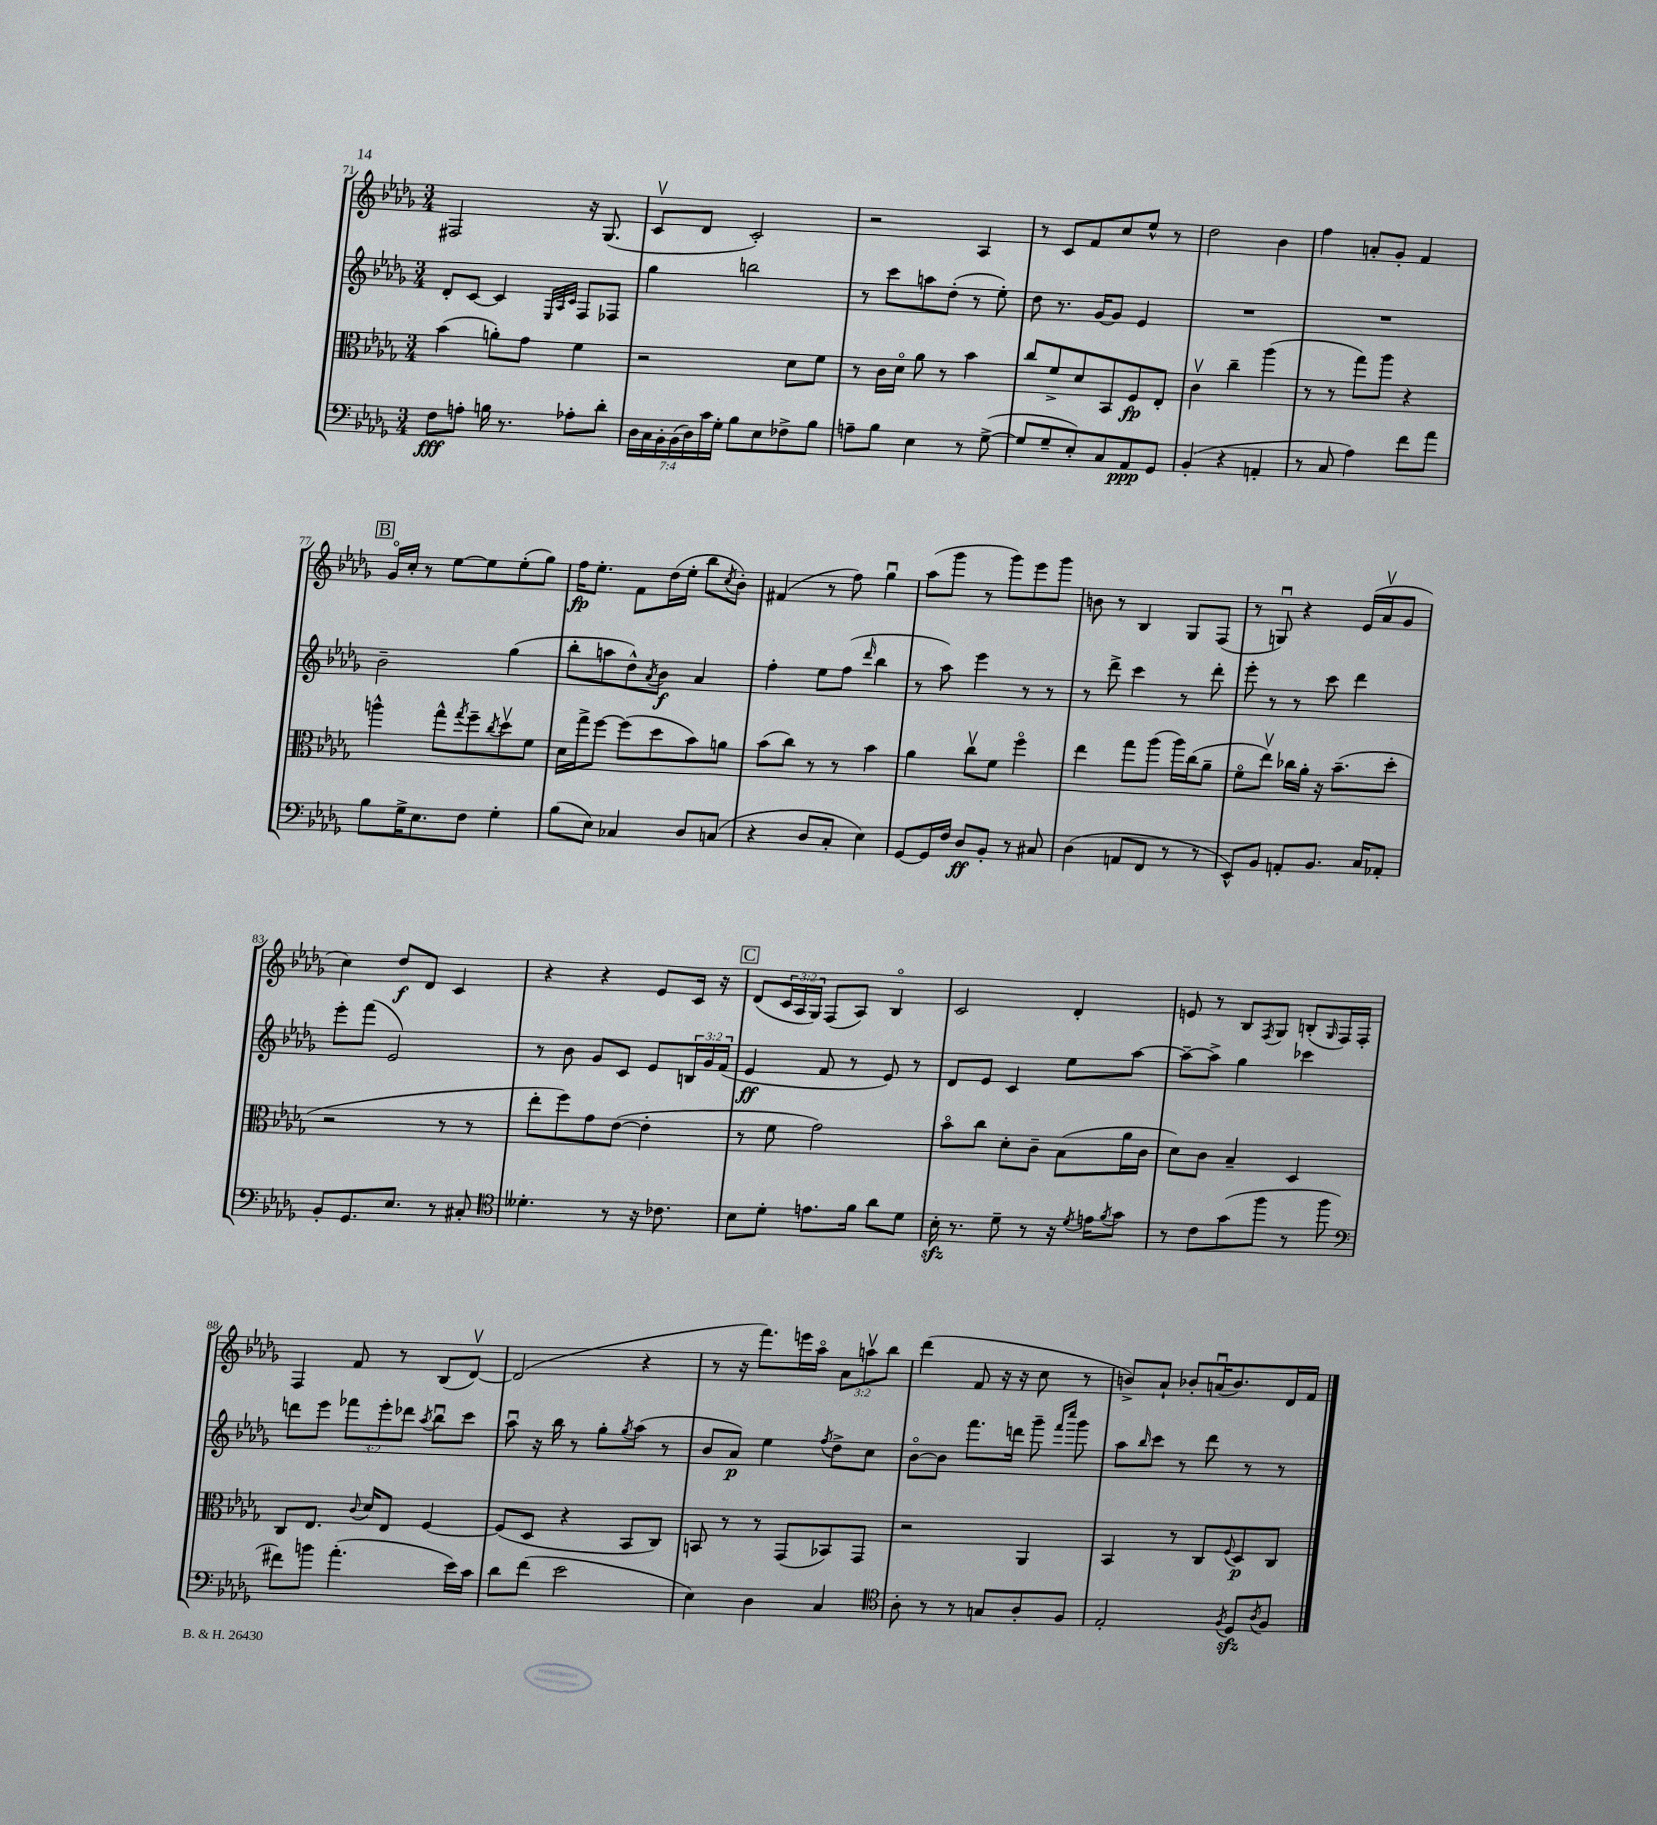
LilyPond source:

<<
\new StaffGroup <<
\new Staff = "s0" {
    \clef treble \key des \major \numericTimeSignature \time 3/4 \override Staff.TupletNumber.text = #tuplet-number::calc-fraction-text
    fis2 r16 ges8.( |
    c'8\upbow des'8 c'2-.) |
    r2 aes4 |
    r8 c'8 f'8 c''8 ees''8-^ r8 |
    des''2 bes'4 |
    f''4 a'8-. ges'8-. f'4 |
    \mark \markup { \box "B" } ges'16\flageolet c''16-. r8 ees''8~ ees''8 ees''8-.( ges''8) |
    f''16\fp ees''8.-. f'8 des''16( ees''16-. bes''8 \acciaccatura { c''8 } bes'8-.) |
    fis'4( r8 f''8) ges''4\downbow |
    aes''8( ges'''8 r8 ges'''8) ees'''8 ges'''8 |
    b'8 r8 bes4 ges8 f8( |
    r8 g8\downbow) r4 ees'16( aes'16\upbow ges'8 |
    c''4) des''8\f des'8 c'4 |
    r4 r4 ees'8 c'16 r16 |
    \mark \markup { \box "C" } des'8( \tuplet 3/2 { c'16 aes16 ges16) } f8( aes8) bes4\flageolet |
    c'2 des'4-. |
    e'8 r8 bes8 \acciaccatura { f8 } ges8 b8-.( \grace { ges16 } f16) f16-. |
    f4 f'8 r8 bes8( des'8~\upbow) |
    des'2( r4 |
    r8 r16 f'''8.) e'''16 aes''16\flageolet \tuplet 3/2 { aes'8 a''8\upbow bes''8 } |
    des'''4( f'8 r16 r16 c''8 r8 |
    b'8->) aes'8-! bes'8-. a'16\downbow( bes'8.) des'16 f'16 \bar "|." |
}
\new Staff = "s1" {
    \clef treble \key des \major \numericTimeSignature \time 3/4 \override Staff.TupletNumber.text = #tuplet-number::calc-fraction-text
    des'8-. c'8~ c'4 \grace { ees32 aes32 c'32 } f8 fes8 |
    ges''4 b''2 |
    r8 c'''8 a''8 des''8-.( r8 ees''8-.) |
    des''8 r8. ges'16~ ges'8 ees'4 |
    R2. |
    R2. |
    \mark \markup { \box "B" } bes'2-- ges''4( |
    bes''8-. a''8 des''8-^) \acciaccatura { aes'8 } bes'8\f aes'4 |
    f''4-. ees''8 f''8( \grace { des'''16 } bes''4 |
    r8 aes''8) ees'''4 r8 r8 |
    r8 des'''8-> c'''4 r8 des'''8-. |
    ees'''8-. r8 r8 c'''8 des'''4 |
    ees'''8-. f'''8( ees'2) |
    r8 bes'8 ges'8 c'8 ees'8 \tuplet 3/2 { b16 ges'16 f'16( } |
    \mark \markup { \box "C" } ees'4\ff f'8 r8 ees'8) r8 |
    des'8 ees'8 c'4 ees''8 aes''8~ |
    aes''8~-- aes''8-> ges''4 ces'''4 |
    d'''8 ees'''8 \tuplet 3/2 { fes'''8 ees'''8-. des'''8 } \acciaccatura { aes''8 } bes''8\downbow c'''8 |
    aes''8\downbow r16 bes''16 r8 ges''8-. \acciaccatura { ges''8 } aes''8( r8 |
    bes'8 aes'8\p) ees''4 \acciaccatura { f''8 } des''8-> c''8 |
    bes'8~\flageolet bes'8 f'''8. d'''16 ges'''8-- \grace { f'''16 c''''16 } ges'''8 |
    aes''8 \grace { bes''16 } c'''8 r8 des'''8 r8 r8 \bar "|." |
}
\new Staff = "s2" {
    \clef alto \key des \major \numericTimeSignature \time 3/4
    bes'4( a'8-.) ges'8 f'4 |
    r2 des'8 f'8 |
    r8 c'16 des'16\flageolet aes'8 r8 bes'4 |
    c''8 f'8-> des'8 bes,8 f8\fp ees8-. |
    c'4\upbow c''4-- aes''4( |
    r8 r8 ges''8) aes''8 r4 |
    \mark \markup { \box "B" } a''4-^ ges''8-^ \acciaccatura { ges''8 } f''8-- \acciaccatura { c''8 } des''8\upbow f'8 |
    des'16 ges''16-> f''8~ f''8( des''8 bes'8) a'8 |
    bes'8( c''8) r8 r8 bes'4 |
    aes'4 c''8\upbow f'8 f''4\flageolet |
    ees''4 ges''8 aes''8( aes''16) c''16( aes'8-- |
    f'8\flageolet ees''8\upbow) ces''16 aes'16-. r16 bes'8.--( des''8-. |
    r2 r8 r8 |
    ees''8-. f''8) ges'8 ees'8~( ees'4-. |
    \mark \markup { \box "C" } r8 f'8 ges'2) |
    bes'8\flageolet c''8 des'8-. c'8-- bes8( aes'16 c'16 |
    des'8) c'8 bes4-- des4 |
    c8 ees8. \appoggiatura { c'8 } des'16 ees8 f4~ |
    f8( des8 r4 bes,8 c8) |
    b,8 r8 r8 ges,8( bes,8) ges,8 |
    r2 aes,4 |
    bes,4 r8 c8 \appoggiatura { f8 } des8\p c8 \bar "|." |
}
\new Staff = "s3" {
    \clef bass \key des \major \numericTimeSignature \time 3/4 \override Staff.TupletNumber.text = #tuplet-number::calc-fraction-text
    f8\fff a8-. b16 r8. aes8-. des'8-. |
    \tuplet 7/4 { des16 c16 bes,16-. bes,16( des16) c'16 ges16-. } bes8 ees8 fes8-> bes8 |
    a8-- bes8 ees4 r8 ges8~->( |
    ges8 ges8-- ees8-.) c8 aes,8\ppp ges,8 |
    bes,4-.( r4 a,4-. |
    r8 c8 aes4) f'8 aes'8 |
    \mark \markup { \box "B" } bes8 ges16-> ees8. f8 ges4-. |
    bes8( ees8) ces4 des8 c8( |
    r4 des8 c8-. ees4) |
    ges,8~ ges,16 f16 des8\ff bes,8-. r8 cis8 |
    des4( a,8 f,8 r8 r8 |
    ees,8-^) bes,8 a,8-. bes,8. c16 aes,8-. |
    bes,8-. ges,8. ees8. r8 cis8-. |
    \clef tenor deses'4.-. r8 r16 ces'8. |
    \mark \markup { \box "C" } bes8 des'8-. e'8. f'16 aes'8 des'8 |
    bes16-.\sfz r8. des'8-- r8 r16 \acciaccatura { des'8 } e'16 \acciaccatura { f'8 } ges'8 |
    r8 c'8 ges'8( f''8 r8 f''8 |
    \clef bass fis'8) b'8 aes'4.-.( ees'16) c'16 |
    des'8 f'8( ees'2 |
    ees4) des4 c4 |
    \clef tenor aes8-. r8 r8 g8 aes8-. f8 |
    ees2-. \acciaccatura { f8 } des8\sfz \acciaccatura { aes8 } f8 \bar "|." |
}
>>
>>
\layout { \context { \Score currentBarNumber = #71 } }
